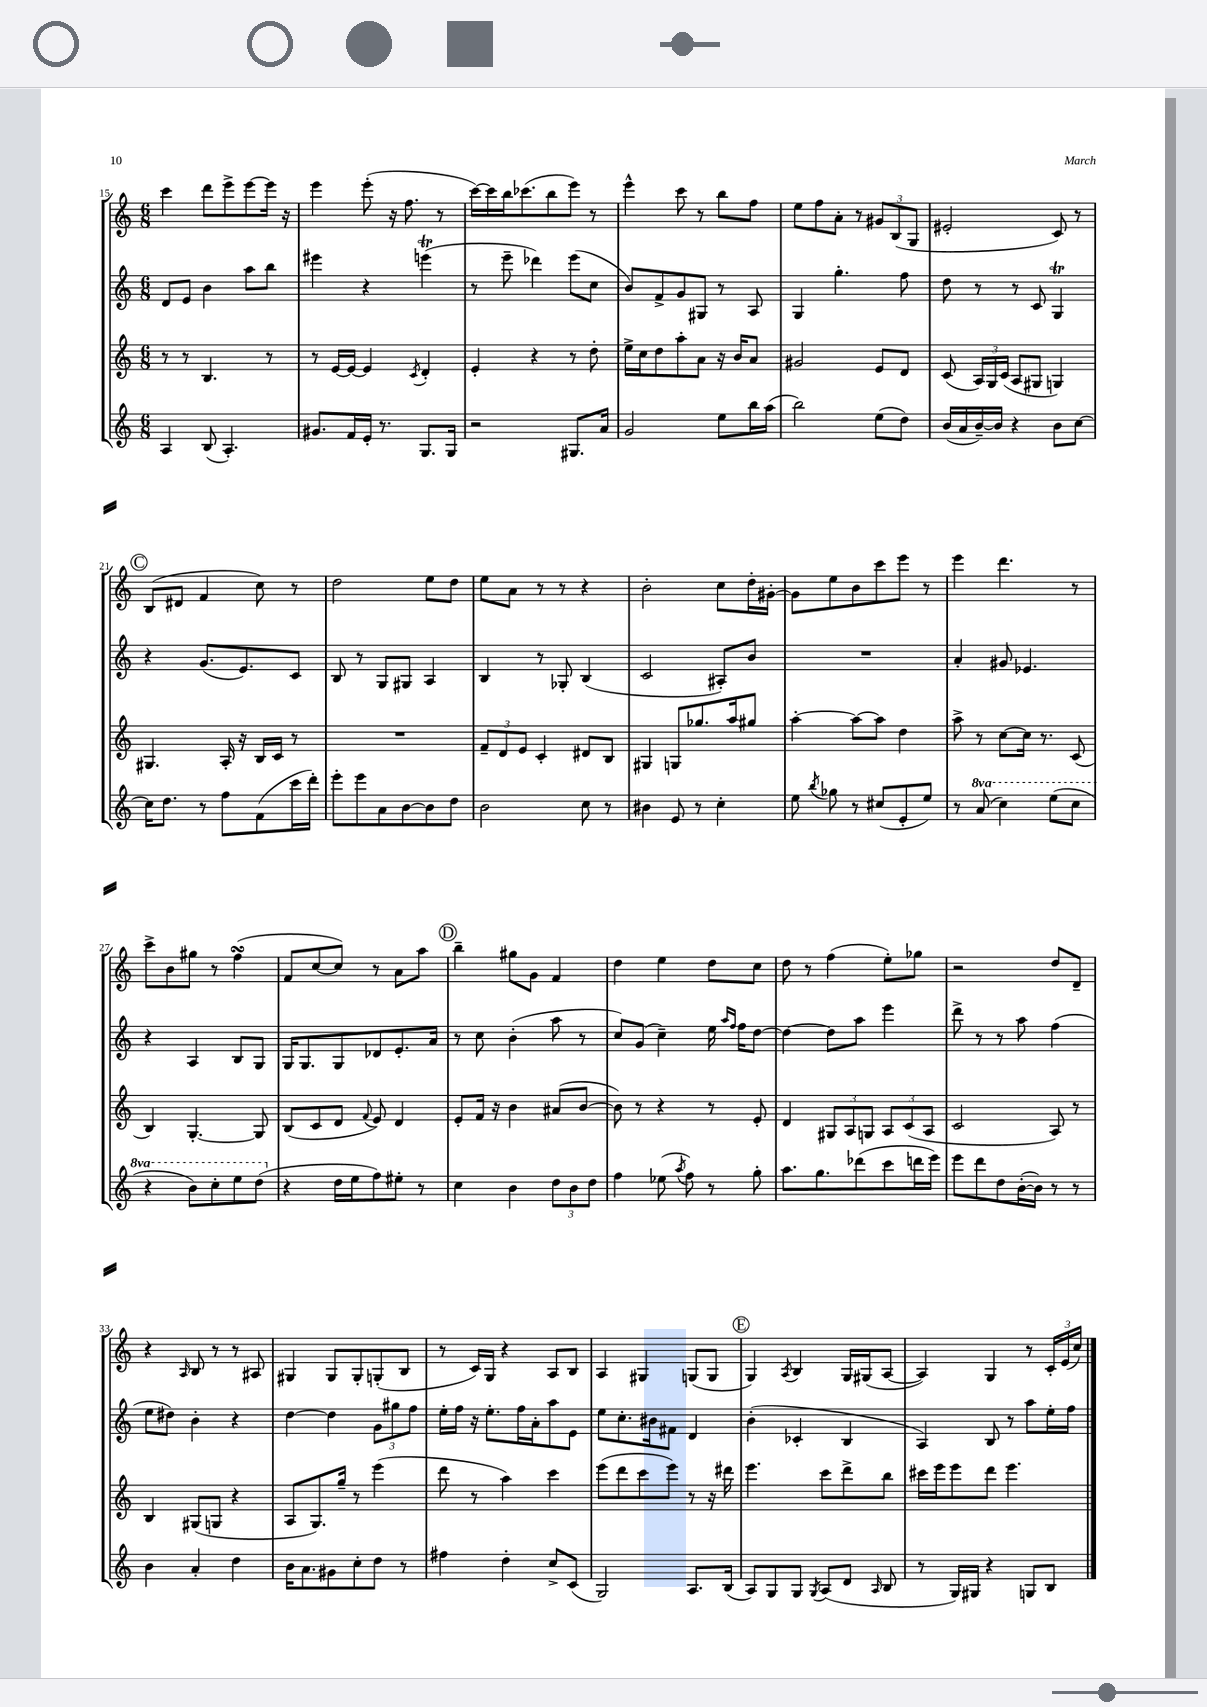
<<
\new StaffGroup <<
\new Staff = "s0" {
    \clef treble \key c \major \numericTimeSignature \time 6/8
    \autoBeamOff c'''4 d'''8[ e'''8-> e'''8~ e'''16] r16 |
    e'''4 e'''8-.( r16 f''8. r8 |
    c'''16[~) c'''16 b''16 ces'''8.( b''8 e'''8]) r8 |
    e'''4-^ c'''8 r8 b''8[ f''8] |
    e''8[ f''8 a'8]-. r8 \tuplet 3/2 { gis'8[ b8( g8] } |
    eis'2-. c'8) r8 |
    \mark \markup { \circle "C" } b8[( dis'8] f'4 c''8) r8 |
    d''2 e''8[ d''8] |
    e''8[ a'8] r8 r8 r4 |
    b'2-. c''8[ d''16-. gis'16]~-. |
    gis'8[ e''8 b'8 c'''8 e'''8] r8 |
    e'''4 d'''4. r8 |
    c'''8[-> b'8 gis''8] r8 f''4\turn( |
    f'8[ c''8~ c''8]) r8 a'8[ a''8] |
    \mark \markup { \circle "D" } b''4-- gis''8[ g'8] f'4 |
    d''4 e''4 d''8[ c''8] |
    d''8 r8 f''4( e''8[-.) ges''8] |
    r2 d''8[ d'8]-- |
    r4 \grace { a16 } b8 r8 r8 ais8 |
    gis4 gis8[ gis8-. g8-.( b8] |
    r8 c'16[) g16] r4 a8[ b8] |
    a4 gis4 g8[( g8] |
    \mark \markup { \circle "E" } g4) \acciaccatura { a8 } b4 g16[ gis16( a8]~ |
    a4) g4 r8 \tuplet 3/2 { c'16[-. e'16( c''16]) } \bar "|." |
}
\new Staff = "s1" {
    \clef treble \key c \major \numericTimeSignature \time 6/8
    \autoBeamOff d'8[ e'8] b'4 a''8[ b''8] |
    eis'''4 r4 e'''4\trill( |
    r8 e'''8-- des'''4) e'''8[( c''8] |
    b'8[) f'8-> g'8 gis8] r8 a8 |
    g4 g''4.-. f''8 |
    d''8 r8 r8 c'8 g4\trill |
    \mark \markup { \circle "C" } r4 g'8.[( e'8.) c'8] |
    b8 r8 g8[ gis8] a4 |
    b4 r8 ges8-. b4( |
    c'2 ais8[-.) b'8] |
    R2. |
    a'4-. gis'8 ees'4. |
    r4 a4 b8[ g8] |
    g16[ g8. g8 des'8 e'8.-. a'16] |
    \mark \markup { \circle "D" } r8 c''8 b'4-.( a''8 r8 |
    c''8[) g'8]( c''4--) e''16 \grace { a''16[ f''16] } f''16[ d''8]~ |
    d''4~ d''8[ a''8] e'''4 |
    d'''8-> r8 r8 a''8 f''4( |
    e''8[ dis''8]) b'4-. r4 |
    d''4~ d''4 \tuplet 3/2 { g'8[ gis''8 f''8] } |
    e''16[-. f''16] r16 e''8.[-. f''16 a'16-. a''8 e'8] |
    e''8[ c''8.-. bis'16 fis'8] d'4 |
    \mark \markup { \circle "E" } b'4-.( ces'4-. b4 |
    a4) b8 r8 a''8[ e''16-. f''16] \bar "|." |
}
\new Staff = "s2" {
    \clef treble \key c \major \numericTimeSignature \time 6/8
    \autoBeamOff r8 r8 b4. r8 |
    r8 e'16[~ e'16]~ e'4 \acciaccatura { c'8 } d'4-. |
    e'4-. r4 r8 d''8-. |
    e''16[-> c''16 d''8 a''8-. a'8] r16 b'16[ a'8] |
    gis'2 e'8[ d'8] |
    c'8( \tuplet 3/2 { a16[) g16 c'16]( } a8[ gis8] g4) |
    \mark \markup { \circle "C" } gis4. a16-. r16 b16[ c'16] r8 |
    R2. |
    \tuplet 3/2 { f'8[-- d'8 e'8] } c'4-. dis'8[ b8] |
    gis4 g8[ ges''8. a''16 gis''8] |
    a''4~-. a''8[~ a''8] d''4 |
    a''8-> r8 c''8[~ c''16] r8. c'8( |
    b4) g4.~-. g8 |
    b8[( c'8 d'8] \appoggiatura { f'8 } e'8) d'4 |
    \mark \markup { \circle "D" } e'8[-. f'16] r16 b'4 ais'8[( b'8]~ |
    b'8) r8 r4 r8 e'8-. |
    d'4 \tuplet 3/2 { gis8[ a8 g8] } \tuplet 3/2 { a8[ c'8( a8] } |
    c'2 a8) r8 |
    b4 gis8[( g8] r4 |
    a8[ g8.) g''16]-- r8 e'''4( |
    d'''8 r8 a''4) c'''4 |
    e'''8[( d'''8 c'''8 e'''8]) r8 r16 dis'''16 |
    \mark \markup { \circle "E" } e'''4. c'''8[ d'''8-> b''8] |
    cis'''16[ e'''16 e'''8 d'''8] e'''4. \bar "|." |
}
\new Staff = "s3" {
    \clef treble \key c \major \numericTimeSignature \time 6/8 \set Staff.ottavationMarkups = #ottavation-simple-ordinals
    \autoBeamOff a4 b8( a4.-.) |
    gis'8.[ f'16 e'16]-. r8. g8.[ g16] |
    r2 gis8.[ a'16] |
    g'2 e''8[ b''16 a''16]( |
    b''2) e''8[( d''8]) |
    b'16[( a'16 b'16~--) b'16] r4 b'8[ c''8]~ |
    \mark \markup { \circle "C" } c''16[ d''8.] r8 f''8[ f'8( c'''16 d'''16]-.) |
    e'''8[-. e'''8 a'8 b'8~ b'8 d''8] |
    b'2 c''8 r8 |
    bis'4 e'8 r8 c''4-. |
    e''8 \acciaccatura { b''8 } ges''8 r8 cis''8[( e'8-. e''8]) |
    r8 \ottava #1 a''8( c'''4) e'''8[( c'''8] |
    r4 b''8[) c'''8-. e'''8 d'''8]( \ottava #0 |
    r4 d''16[ e''16 f''8) eis''8]-. r8 |
    \mark \markup { \circle "D" } c''4 b'4 \tuplet 3/2 { d''8[ b'8 d''8] } |
    f''4 ees''8( \acciaccatura { a''8 } f''8) r8 g''8-. |
    a''8.[ g''8. des'''8( c'''8 d'''16 e'''16]) |
    e'''8[ d'''8 d''8 b'16~-.( b'16]) r8 r8 |
    b'4 a'4-. d''4 |
    b'16[ a'8. gis'8 c''8-. d''8] r8 |
    fis''4 d''4-. c''8[-> c'8]( |
    g2) a8.[ b16]( |
    \mark \markup { \circle "E" } a8[) g8 g8] \acciaccatura { g8 } a8[( d'8] \grace { a16 } b8 |
    r8 g16[) gis16] r4 g8[ b8] \bar "|." |
}
>>
>>
\layout { \context { \Score currentBarNumber = #15 } }
